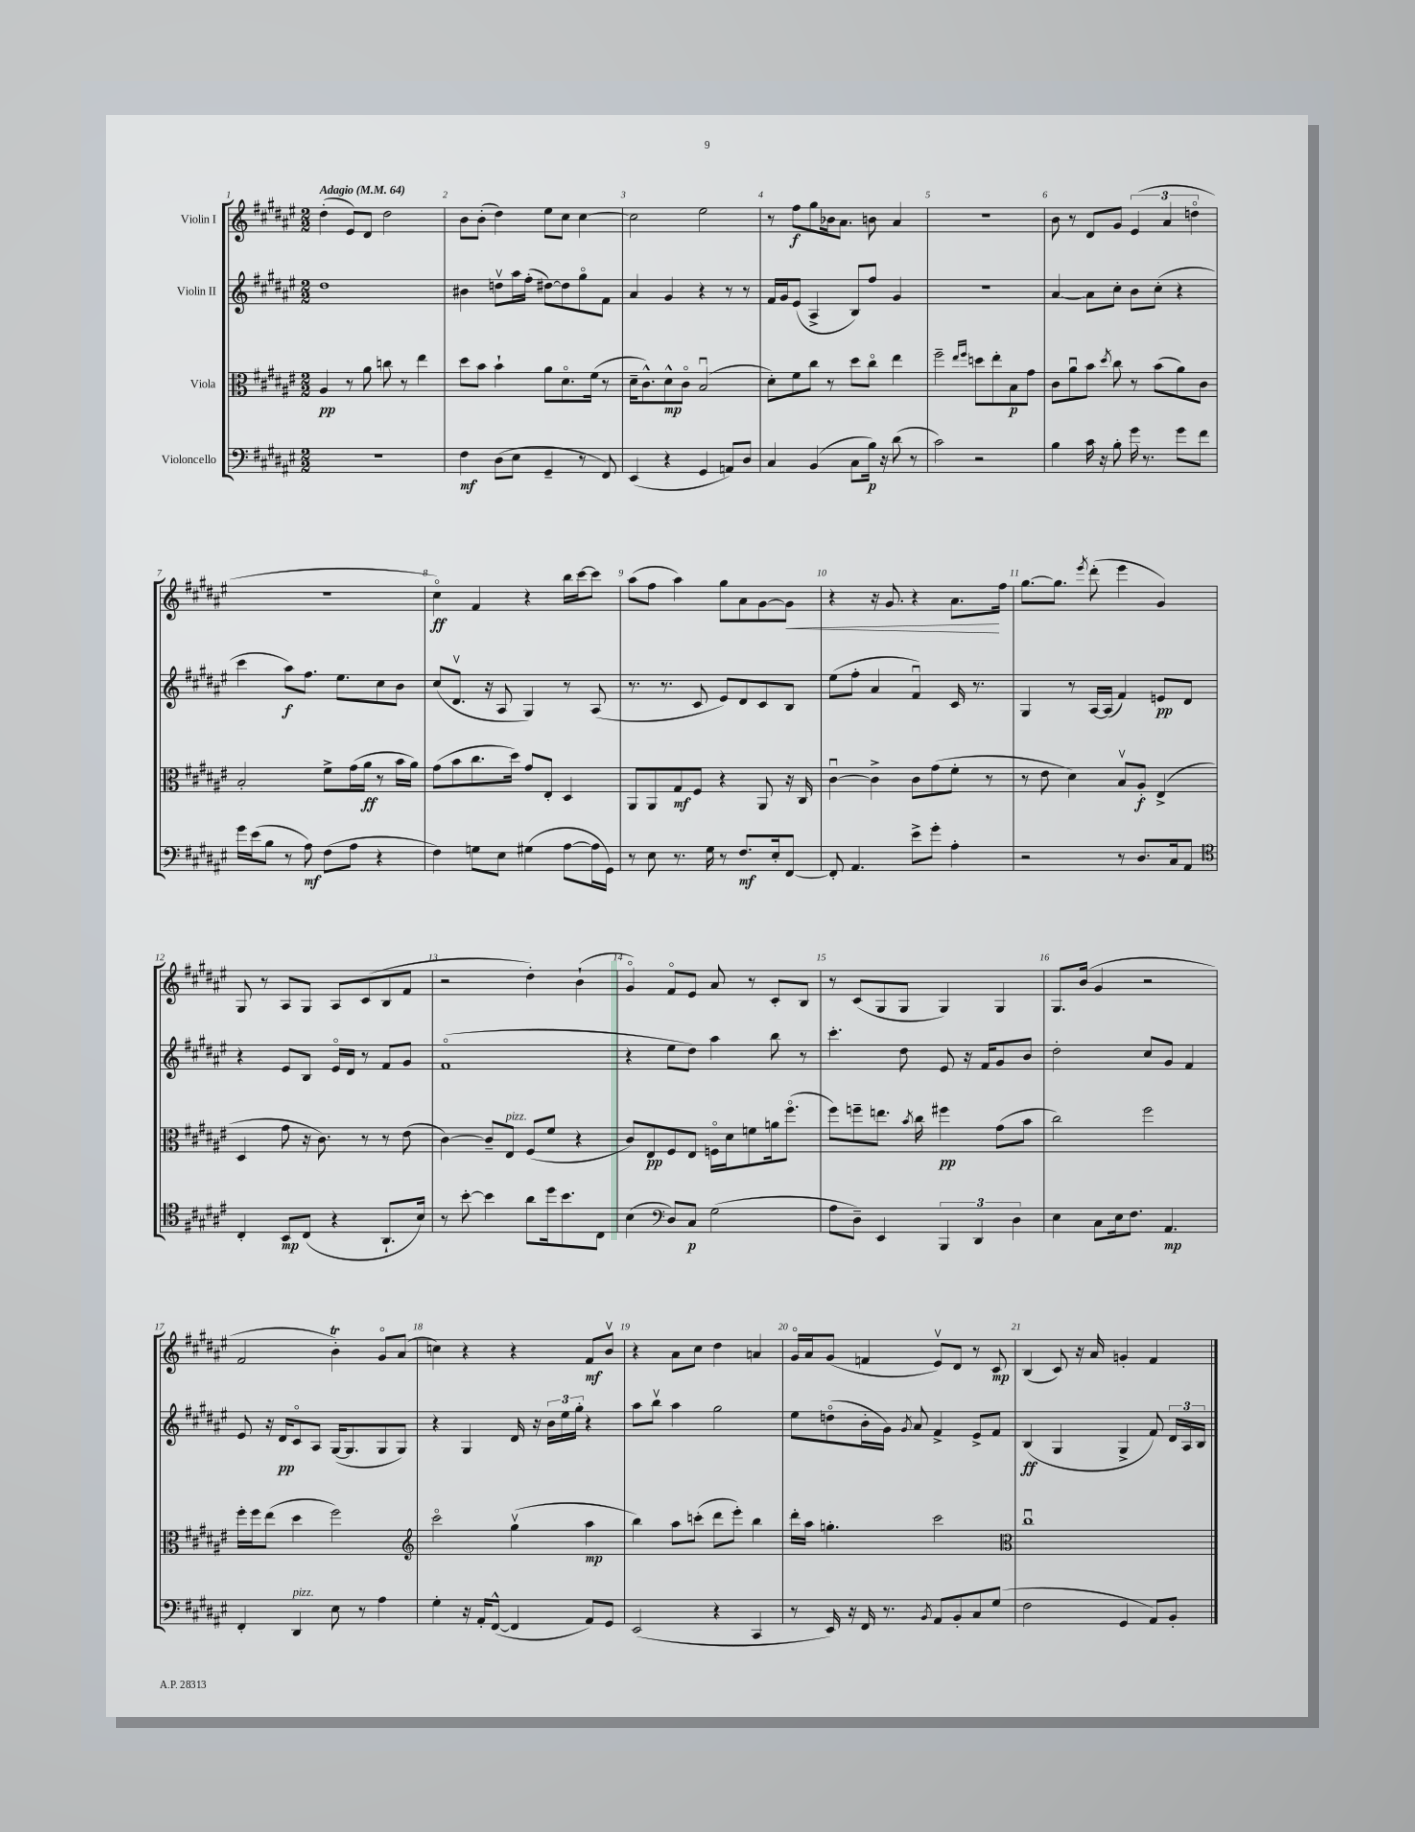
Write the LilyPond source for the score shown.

<<
\new StaffGroup <<
\new Staff = "s0" \with { instrumentName = "Violin I" } {
    \clef treble \key fis \major \numericTimeSignature \time 2/2 \tempo "Adagio" 4 = 64
    \autoBeamOff dis''4-.( eis'8[) dis'8] dis''2 |
    b'8[ b'8]-.( dis''4) eis''8[ cis''8] cis''4~ |
    cis''2 eis''2 |
    r8 fis''8[\f gis''8 bes'16 ais'8.] b'8 ais'4 |
    r1 |
    b'8 r8 dis'8[ gis'8] \tuplet 3/2 { eis'4( ais'4 d''4\flageolet } |
    r1 |
    cis''4\flageolet\ff) fis'4 r4 b''16[ cis'''16~ cis'''8] |
    ais''8[( fis''8] ais''4) gis''8[ ais'8 gis'8~ gis'8]\< |
    r4 r16 gis'8. r4 ais'8.[\! fis''16] |
    gis''8.[~ gis''8.] \acciaccatura { eis'''8 } dis'''8-.( eis'''4 gis'4) |
    gis8 r8 ais8[ gis8] ais8[ cis'8( b8 fis'8] |
    r2 dis''4-.) b'4-!( |
    gis'4\flageolet) fis'8[\flageolet eis'8] ais'8 r8 cis'8[-. b8] |
    r8 cis'8[( gis8 gis8] gis4) gis4 |
    gis8.[ b'16]( gis'4 r2 |
    fis'2 b'4-.\trill) gis'8[\flageolet ais'8]( |
    c''4) r4 r4 fis'8[\mf b'8]\upbow |
    r4 ais'8[ cis''8] dis''4 a'4 |
    gis'16[\flageolet ais'16 gis'8]( f'4 eis'8[\upbow) dis'8] r8 cis'8\mp |
    b4( cis'8) r16 ais'16 g'4-. fis'4 \bar "|." |
}
\new Staff = "s1" \with { instrumentName = "Violin II" } {
    \clef treble \key fis \major \numericTimeSignature \time 2/2
    \autoBeamOff dis''1 |
    bis'4 d''8[\upbow ais''16 fis''16]-.( dis''8[~) dis''8 gis''8\flageolet fis'8] |
    ais'4 gis'4 r4 r8 r8 |
    fis'16[ gis'16 eis'8]( ais4-> b8[) fis''8] gis'4 |
    r1 |
    ais'4~ ais'8[ cis''8]-. b'8[ cis''8]-.( r4 |
    cis'''4 ais''8[\f) fis''8.] eis''8.[ cis''8 b'8] |
    cis''8[( dis'8.]\upbow r16 ais8 gis4) r8 ais8( |
    r8. r8. cis'8 eis'8[) dis'8 cis'8 b8] |
    eis''8[( fis''8]-. ais'4 fis'4\downbow) cis'16 r8. |
    gis4 r8 ais16[~ ais16]( fis'4) e'8[\pp dis'8] |
    r4 eis'8[ b8] eis'16[\flageolet dis'16] r8 fis'8[ gis'8] |
    fis'1\flageolet( |
    r4 eis''8[ dis''8]) ais''4 b''8 r8 |
    cis'''4.-. dis''8 eis'8 r16 fis'16[ gis'8 b'8] |
    dis''2-. cis''8[ gis'8] fis'4 |
    eis'8 r16 dis'16[\pp cis'8\flageolet ais8] gis16[~( gis8. gis8 gis8]) |
    r4 gis4 dis'16 r16 \tuplet 3/2 { b'16[ eis''16 gis''16]-. } r4 |
    ais''8[ b''8]\upbow ais''4 gis''2 |
    eis''8[ d''8\flageolet( b'16-. gis'16]) \acciaccatura { gis'8 } ais'8 fis'4-> eis'8[-> fis'8] |
    b4\ff( gis4 gis4-> fis'8) \tuplet 3/2 { dis'16[ ais16 b16] } \bar "|." |
}
\new Staff = "s2" \with { instrumentName = "Viola" } {
    \clef alto \key fis \major \numericTimeSignature \time 2/2
    \autoBeamOff ais4\pp r8 ais'8 c''8 r8 eis''4 |
    dis''8[ b'8] b'4-! ais'8[ dis'8.\flageolet fis'16]( r8 |
    dis'16[-- cis'8.-^) dis'8-^\mp cis'8]\flageolet b2\downbow( |
    dis'8[-.) fis'8 cis''8] r8 dis''8[ cis''8]\flageolet eis''4 |
    fis''2-- \grace { eis''16[ fis''16] } d''8[ eis''8-. b8\p gis'8] |
    cis'8[ ais'8\downbow b'8] \acciaccatura { dis''8 } cis''8 r8 b'8[( ais'8) cis'8] |
    b2-. fis'8[-> gis'16( ais'16]\ff r8 b'16[ ais'16]) |
    gis'8[( b'8 cis''8. dis''16]) gis'8[ eis8]-. dis4 |
    ais,8[ ais,8 gis8\mf fis8] r4 ais,8 r16 cis16 |
    cis'4~\downbow cis'4-> cis'8[ gis'8( fis'8]-. r8 |
    r8 eis'8 dis'4) b8[\upbow ais8]-.\f eis4->( |
    dis4 gis'8 r16 cis'8.) r8 r8 eis'8( |
    cis'4~) cis'8[-- eis8]^\markup { \italic "pizz." } fis8[( fis'8] r4 |
    cis'8[) eis8\pp fis8 eis8] f16[\flageolet dis'16 f'8 a'16 fis''8.]\flageolet( |
    fis''8[) f''8-- e''8.] \acciaccatura { b'8 } cis''16 fis''4\pp gis'8[( b'8] |
    cis''2) fis''2 |
    fis''16[-. fis''16 eis''8]( dis''4 fis''2) |
    \clef treble cis'''2\flageolet gis''4\upbow( ais''4\mp |
    b''4) ais''8[ c'''8]-.( dis'''8[ eis'''8]-.) b''4 |
    dis'''16[-. ais''16] g''4.-. cis'''2 |
    \clef alto cis''1\downbow \bar "|." |
}
\new Staff = "s3" \with { instrumentName = "Violoncello" } {
    \clef bass \key fis \major \numericTimeSignature \time 2/2
    \autoBeamOff R1 |
    fis4\mf dis8[( eis8] gis,4-- r8 fis,8) |
    eis,4( r4 gis,4 a,8[) dis8] |
    cis4 b,4( cis8[ b16]\p) r16 dis'8( r8 |
    cis'2) r2 |
    b4 cis'16 r16 b8-. gis'16 r8. gis'8[ fis'8] |
    gis'16[ eis'16( b8] r8 ais8\mf) fis8[( ais8] r4 |
    fis4) g8[ eis8] gis4( ais8[~ ais16 gis,16]) |
    r8 eis8 r8. gis16 r8 fis8.[\mf eis16-. fis,8]~ |
    fis,8-. ais,4. eis'8[-> gis'8]-. ais4-. |
    r2 r8 dis8.[ cis16 ais,8] |
    \clef tenor cis4-. b,8[\mp cis8]( r4 ais,8.[-! b16]) |
    r8 b'8~-. b'4 ais'8[ dis''16 b'8. cis8] |
    b4( \clef bass dis8[) cis8]\p gis2( |
    ais8[ dis8]--) eis,4 \tuplet 3/2 { b,,4 dis,4 dis4 } |
    eis4 cis8[ eis16 fis8.] ais,4.\mp |
    fis,4-. dis,4^\markup { \italic "pizz." } eis8 r8 ais4 |
    gis4-. r16 ais,16[-. fis,8]~-^( fis,4 ais,8[) gis,8] |
    eis,2( r4 cis,4 |
    r8 eis,16) r16 fis,16 r8. \acciaccatura { b,8 } ais,8[ b,8-. cis8 gis8]( |
    fis2 gis,4 ais,8[) b,8]-. \bar "|." |
}
>>
>>
\layout { \context { \Score \override BarNumber.break-visibility = ##(#f #t #t) barNumberVisibility = #all-bar-numbers-visible } }
